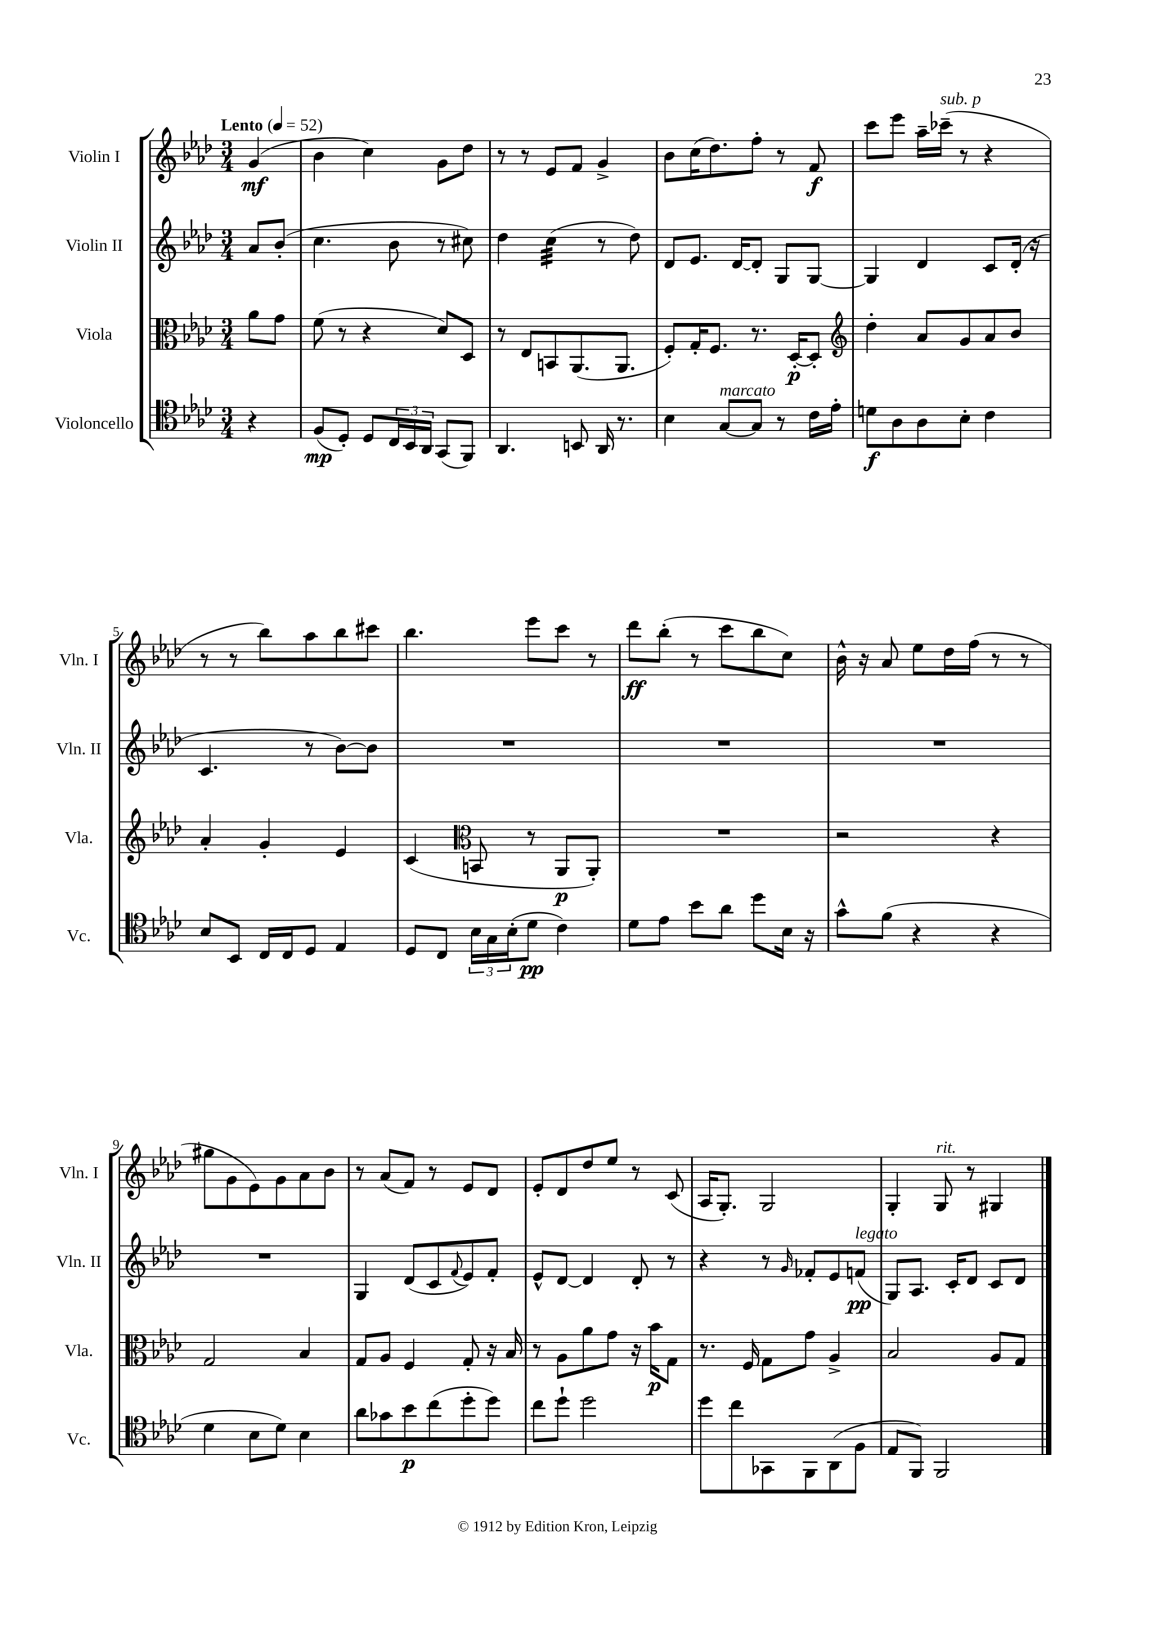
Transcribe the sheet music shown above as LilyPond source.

<<
\new StaffGroup <<
\new Staff = "s0" \with { instrumentName = "Violin I" shortInstrumentName = "Vln. I" } {
    \clef treble \key aes \major \numericTimeSignature \time 3/4 \partial 4 \tempo "Lento" 4 = 52
    g'4\mf( |
    bes'4 c''4) g'8 des''8 |
    r8 r8 ees'8 f'8 g'4-> |
    bes'8 c''16( des''8.) f''8-. r8 f'8\f |
    c'''8 ees'''8 aes''16-- ces'''16--^\markup { \italic "sub. p" }( r8 r4 |
    r8 r8 bes''8) aes''8 bes''8 cis'''8 |
    bes''4. ees'''8 c'''8 r8 |
    des'''8\ff bes''8-.( r8 c'''8 bes''8 c''8) |
    bes'16-^ r16 aes'8 ees''8 des''16 f''16( r8 r8 |
    gis''8 g'8 ees'8) g'8 aes'8 bes'8 |
    r8 aes'8( f'8) r8 ees'8 des'8 |
    ees'8-. des'8 des''8 ees''8 r8 c'8( |
    aes16 g8.-.) g2 |
    g4-. g8^\markup { \italic "rit." } r8 gis4 \bar "|." |
}
\new Staff = "s1" \with { instrumentName = "Violin II" shortInstrumentName = "Vln. II" } {
    \clef treble \key aes \major \numericTimeSignature \time 3/4 \partial 4
    aes'8 bes'8-.( |
    c''4. bes'8 r8 cis''8) |
    des''4 c''4:32( r8 des''8) |
    des'8 ees'8. des'16~ des'8-. g8 g8~ |
    g4 des'4 c'8 des'16-.( r16 |
    c'4. r8 bes'8~) bes'8 |
    R2. |
    R2. |
    R2. |
    R2. |
    g4 des'8( c'8 \appoggiatura { f'8 } ees'8) f'8-. |
    ees'8-^ des'8~ des'4 des'8-. r8 |
    r4 r8 \grace { g'16 } fes'8-. ees'8 f'8\pp^\markup { \italic "legato" }( |
    g8) aes8. c'16-. des'8 c'8 des'8 \bar "|." |
}
\new Staff = "s2" \with { instrumentName = "Viola" shortInstrumentName = "Vla." } {
    \clef alto \key aes \major \numericTimeSignature \time 3/4 \partial 4
    aes'8 g'8 |
    f'8( r8 r4 des'8) des8 |
    r8 ees8 b,8 aes,8.( aes,8. |
    f8-.) g16-. f8. r8. des16~-.\p des8-. |
    \clef treble des''4-. aes'8 g'8 aes'8 bes'8 |
    aes'4-. g'4-. ees'4 |
    c'4( \clef alto b,8 r8 aes,8\p aes,8-.) |
    R2. |
    r2 r4 |
    g2 bes4 |
    g8 aes8 f4 g8-. r16 bes16 |
    r8 aes8 aes'8 g'8 r16 bes'16\p g8 |
    r8. f16 g8 g'8 aes4-> |
    bes2 aes8 g8 \bar "|." |
}
\new Staff = "s3" \with { instrumentName = "Violoncello" shortInstrumentName = "Vc." } {
    \clef tenor \key aes \major \numericTimeSignature \time 3/4 \partial 4
    r4 |
    f8\mp( des8-.) des8 \tuplet 3/2 { c16 bes,16 aes,16 } g,8( f,8) |
    aes,4. b,8 aes,16 r8. |
    bes4 g8~^\markup { \italic "marcato" } g8 r8 c'16 ees'16-. |
    d'8\f aes8 aes8 bes8-. c'4 |
    bes8 bes,8 c16 c16 des8 ees4 |
    des8 c8 \tuplet 3/2 { bes16 g16 bes16-.( } des'8\pp c'4) |
    des'8 ees'8 bes'8 aes'8 des''8 bes16 r16 |
    g'8-^ f'8( r4 r4 |
    des'4 bes8 des'8) bes4 |
    aes'8 ges'8 bes'8\p c''8( des''8-. des''8) |
    c''8 des''8-! des''2 |
    des''8 c''8 ges,8 f,8 aes,8( f8 |
    ees8 f,8) f,2 \bar "|." |
}
>>
>>
